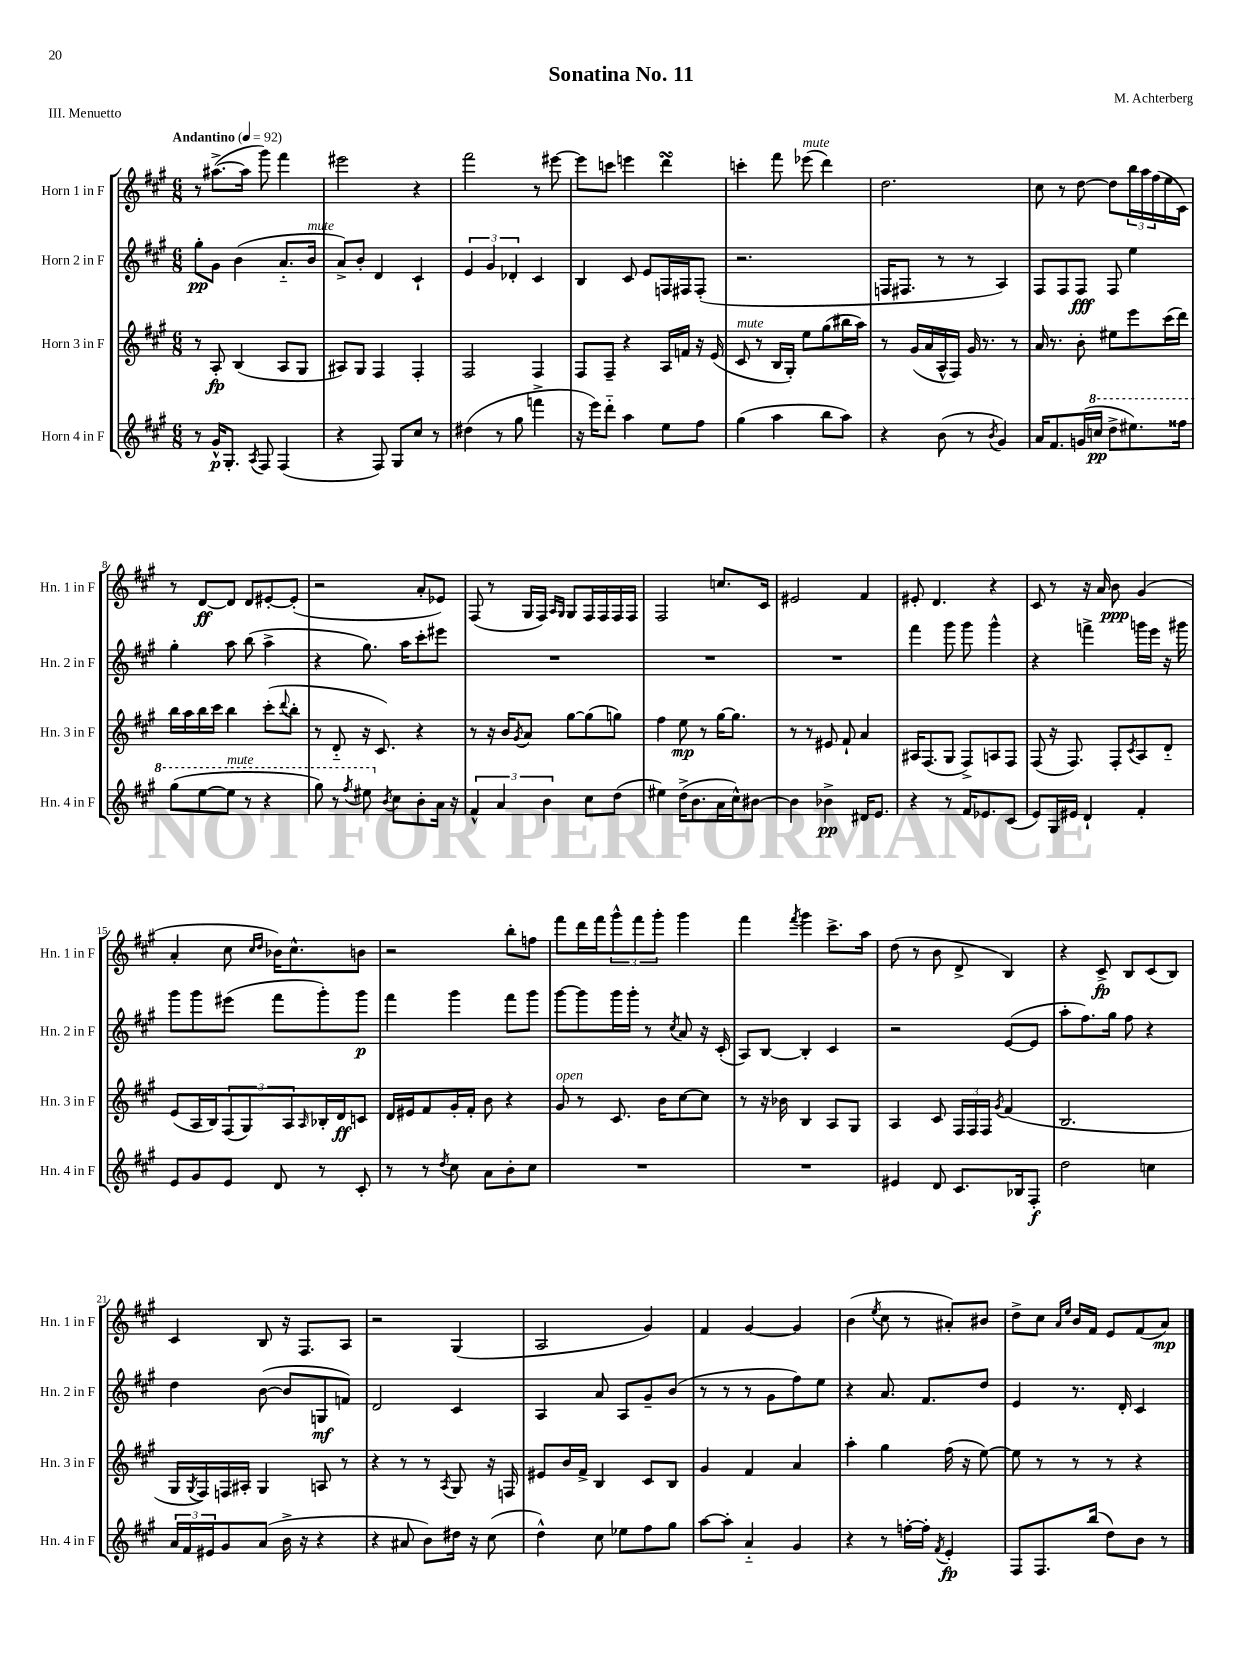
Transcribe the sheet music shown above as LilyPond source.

\header { title = "Sonatina No. 11" composer = "M. Achterberg" piece = "III. Menuetto" }
<<
\new StaffGroup <<
\new Staff = "s0" \with { instrumentName = "Horn 1 in F" shortInstrumentName = "Hn. 1 in F" } {
    \clef treble \key a \major \numericTimeSignature \time 6/8 \tempo "Andantino" 4 = 92
    r8 ais''8.~->( ais''16 gis'''8) fis'''4 |
    eis'''2 r4 |
    fis'''2 r8 eis'''8~ |
    eis'''8 c'''8 e'''4 d'''4\turn |
    c'''4-. fis'''8 ees'''8^\markup { \italic "mute" }( d'''4) |
    d''2. |
    cis''8 r8 d''8~ d''8 \tuplet 3/2 { b''16 a''16 fis''16( } e''16 cis'16) |
    r8 d'8~\ff d'8 d'8 eis'8~-. eis'8-.( |
    r2 a'8-. ees'8) |
    fis8( r8 gis16 fis16) \grace { a16 gis16 } gis8 fis16 fis16 fis16 fis16 |
    fis2 c''8. cis'16 |
    eis'2 fis'4 |
    eis'8-. d'4. r4 |
    cis'8 r8 r16 a'16 b'8\ppp gis'4( |
    a'4-. cis''8 \grace { cis''16 d''16 } bes'16) cis''8.-^ b'8 |
    r2 b''8-. f''8 |
    fis'''8 d'''16 fis'''16 \tuplet 3/2 { gis'''8-^ fis'''8 gis'''8-. } gis'''4 |
    fis'''4 \acciaccatura { fis'''8 } gis'''4 cis'''8.-> a''16 |
    d''8( r8 b'8 d'8-> b4) |
    r4 cis'8->\fp b8 cis'8( b8) |
    cis'4 b8 r16 fis8. a8 |
    r2 gis4( |
    a2 gis'4) |
    fis'4 gis'4~ gis'4 |
    b'4( \acciaccatura { e''8 } cis''8 r8 ais'8-.) bis'8 |
    d''8-> cis''8 \grace { a'16 e''16 } b'16 fis'16 e'8 fis'8( a'8\mp) \bar "|." |
}
\new Staff = "s1" \with { instrumentName = "Horn 2 in F" shortInstrumentName = "Hn. 2 in F" } {
    \clef treble \key a \major \numericTimeSignature \time 6/8
    gis''8-.\pp gis'8 b'4( a'8.-_ b'16^\markup { \italic "mute" } |
    a'8->) b'8-. d'4 cis'4-! |
    \tuplet 3/2 { e'4 gis'4 des'4-. } cis'4 |
    b4 cis'8 e'8 f16 fis16 fis8-.( |
    r2. |
    f16 fis8. r8 r8 a4) |
    fis8 fis8 fis8\fff fis8 e''4 |
    gis''4-. a''8 b''8( a''4-> |
    r4 gis''8.) a''16 cis'''8-. eis'''8 |
    R2. |
    R2. |
    R2. |
    fis'''4 gis'''8 gis'''8 gis'''4-^ |
    r4 f'''4-> g'''16 e'''16 r16 gis'''16 |
    gis'''8 gis'''8 eis'''8( fis'''8 gis'''8-.) gis'''8\p |
    fis'''4 gis'''4 fis'''8 gis'''8 |
    gis'''8~ gis'''8 gis'''16 gis'''16-. r8 \acciaccatura { cis''8 } a'8 r16 cis'16-.( |
    a8) b8~ b4-. cis'4 |
    r2 e'8~( e'8 |
    a''8-. fis''8.) gis''16 fis''8 r4 |
    d''4 b'8~( b'8 g8\mf f'8) |
    d'2 cis'4 |
    a4 a'8 a8 gis'8-- b'8( |
    r8 r8 r8 gis'8 fis''8) e''8 |
    r4 a'8. fis'8. d''8 |
    e'4 r8. d'16-. cis'4 \bar "|." |
}
\new Staff = "s2" \with { instrumentName = "Horn 3 in F" shortInstrumentName = "Hn. 3 in F" } {
    \clef treble \key a \major \numericTimeSignature \time 6/8
    r8 a8-.\fp b4( a8 gis8 |
    ais8) gis8 fis4 fis4-. |
    fis2 fis4 |
    fis8 fis8-- r4 a16 f'16 r16 e'16( |
    cis'8^\markup { \italic "mute" } r8 b16 gis16-.) e''8 gis''8( bis''16 a''16) |
    r8 gis'16( a'16 a16-^ fis16) gis'16 r8. r8 |
    a'16 r8. b'8-. eis''8 e'''8 cis'''16( d'''16) |
    b''16 a''16 b''16 cis'''16 b''4 cis'''8-.( \appoggiatura { d'''8 } b''8-. |
    r8 d'8-_ r16 cis'8.) r4 |
    r8 r16 b'16 \acciaccatura { gis'8 } a'8 gis''8~ gis''8( g''8) |
    fis''4 e''8\mp r8 gis''16~ gis''8. |
    r8 r8 eis'8 fis'8-! a'4 |
    ais16 fis8.( gis8 fis8->) a8 fis8 |
    fis8( r16 fis8.) fis8-. \acciaccatura { cis'8 } a8 d'8-_ |
    e'8( a16 b16) \tuplet 3/2 { fis8( gis8) a8 } \grace { a16 } bes16-. d'16\ff c'8 |
    d'16 eis'16 fis'8 gis'16-. fis'16-. b'8 r4 |
    gis'8^\markup { \italic "open" } r8 cis'8. b'16 cis''8~ cis''8 |
    r8 r16 bes'16 b4 a8 gis8 |
    a4 cis'8 \tuplet 3/2 { fis16 fis16 fis16 } \acciaccatura { gis'8 } fis'4( |
    b2. |
    gis16 \acciaccatura { gis8 } fis16) f16 ais16-. gis4 a8 r8 |
    r4 r8 r8 \acciaccatura { a8 } gis8 r16 f16 |
    eis'8 b'16 fis'16-> b4 cis'8 b8 |
    gis'4 fis'4 a'4 |
    a''4-. gis''4 fis''16( r16 e''8~) |
    e''8 r8 r8 r8 r4 \bar "|." |
}
\new Staff = "s3" \with { instrumentName = "Horn 4 in F" shortInstrumentName = "Hn. 4 in F" } {
    \clef treble \key a \major \numericTimeSignature \time 6/8
    r8 gis'16-^\p gis8.-. \acciaccatura { a8 } fis8 fis4( |
    r4 fis8) gis8 cis''8 r8 |
    dis''4( r8 gis''8 f'''4-> |
    r16 e'''16) d'''8-_ a''4 e''8 fis''8 |
    gis''4( a''4 b''8 a''8) |
    r4 b'8( r8 \acciaccatura { b'8 } gis'4) |
    a'16 fis'8. g'16( \ottava #1 c'''16\pp d'''8-> eis'''8.) fisis'''16 |
    gis'''8( e'''8~ e'''8^\markup { \italic "mute" } r8 r4 |
    gis'''8) r8 \acciaccatura { fis'''8 } eis'''8 \ottava #0 \acciaccatura { b'8 } cis''8 b'8-. a'16 r16 |
    \tuplet 3/2 { fis'4-^ a'4 b'4 } cis''8 d''8( |
    eis''4) d''16->( b'8. a'16 cis''16-^) bis'8~ |
    bis'4 bes'4->\pp dis'16 e'8. |
    r4 r8 fis'16 ees'8. cis'8( |
    e'8) gis16 eis'16 d'4-! fis'4-. |
    e'8 gis'8 e'8 d'8 r8 cis'8-. |
    r8 r8 \acciaccatura { d''8 } cis''8 a'8 b'8-. cis''8 |
    R2. |
    R2. |
    eis'4 d'8 cis'8. bes16 fis8-.\f |
    d''2 c''4 |
    \tuplet 3/2 { a'16 fis'16 eis'16 } gis'8 a'8( b'16-> r16 r4 |
    r4 ais'8 b'8) dis''16 r16 cis''8( |
    d''4-^) cis''8 ees''8 fis''8 gis''8 |
    a''8~ a''8-. a'4-_ gis'4 |
    r4 r8 f''16~-. f''16-. \acciaccatura { fis'8 } e'4-.\fp |
    fis8 fis8. b''16( d''8) b'8 r8 \bar "|." |
}
>>
>>
